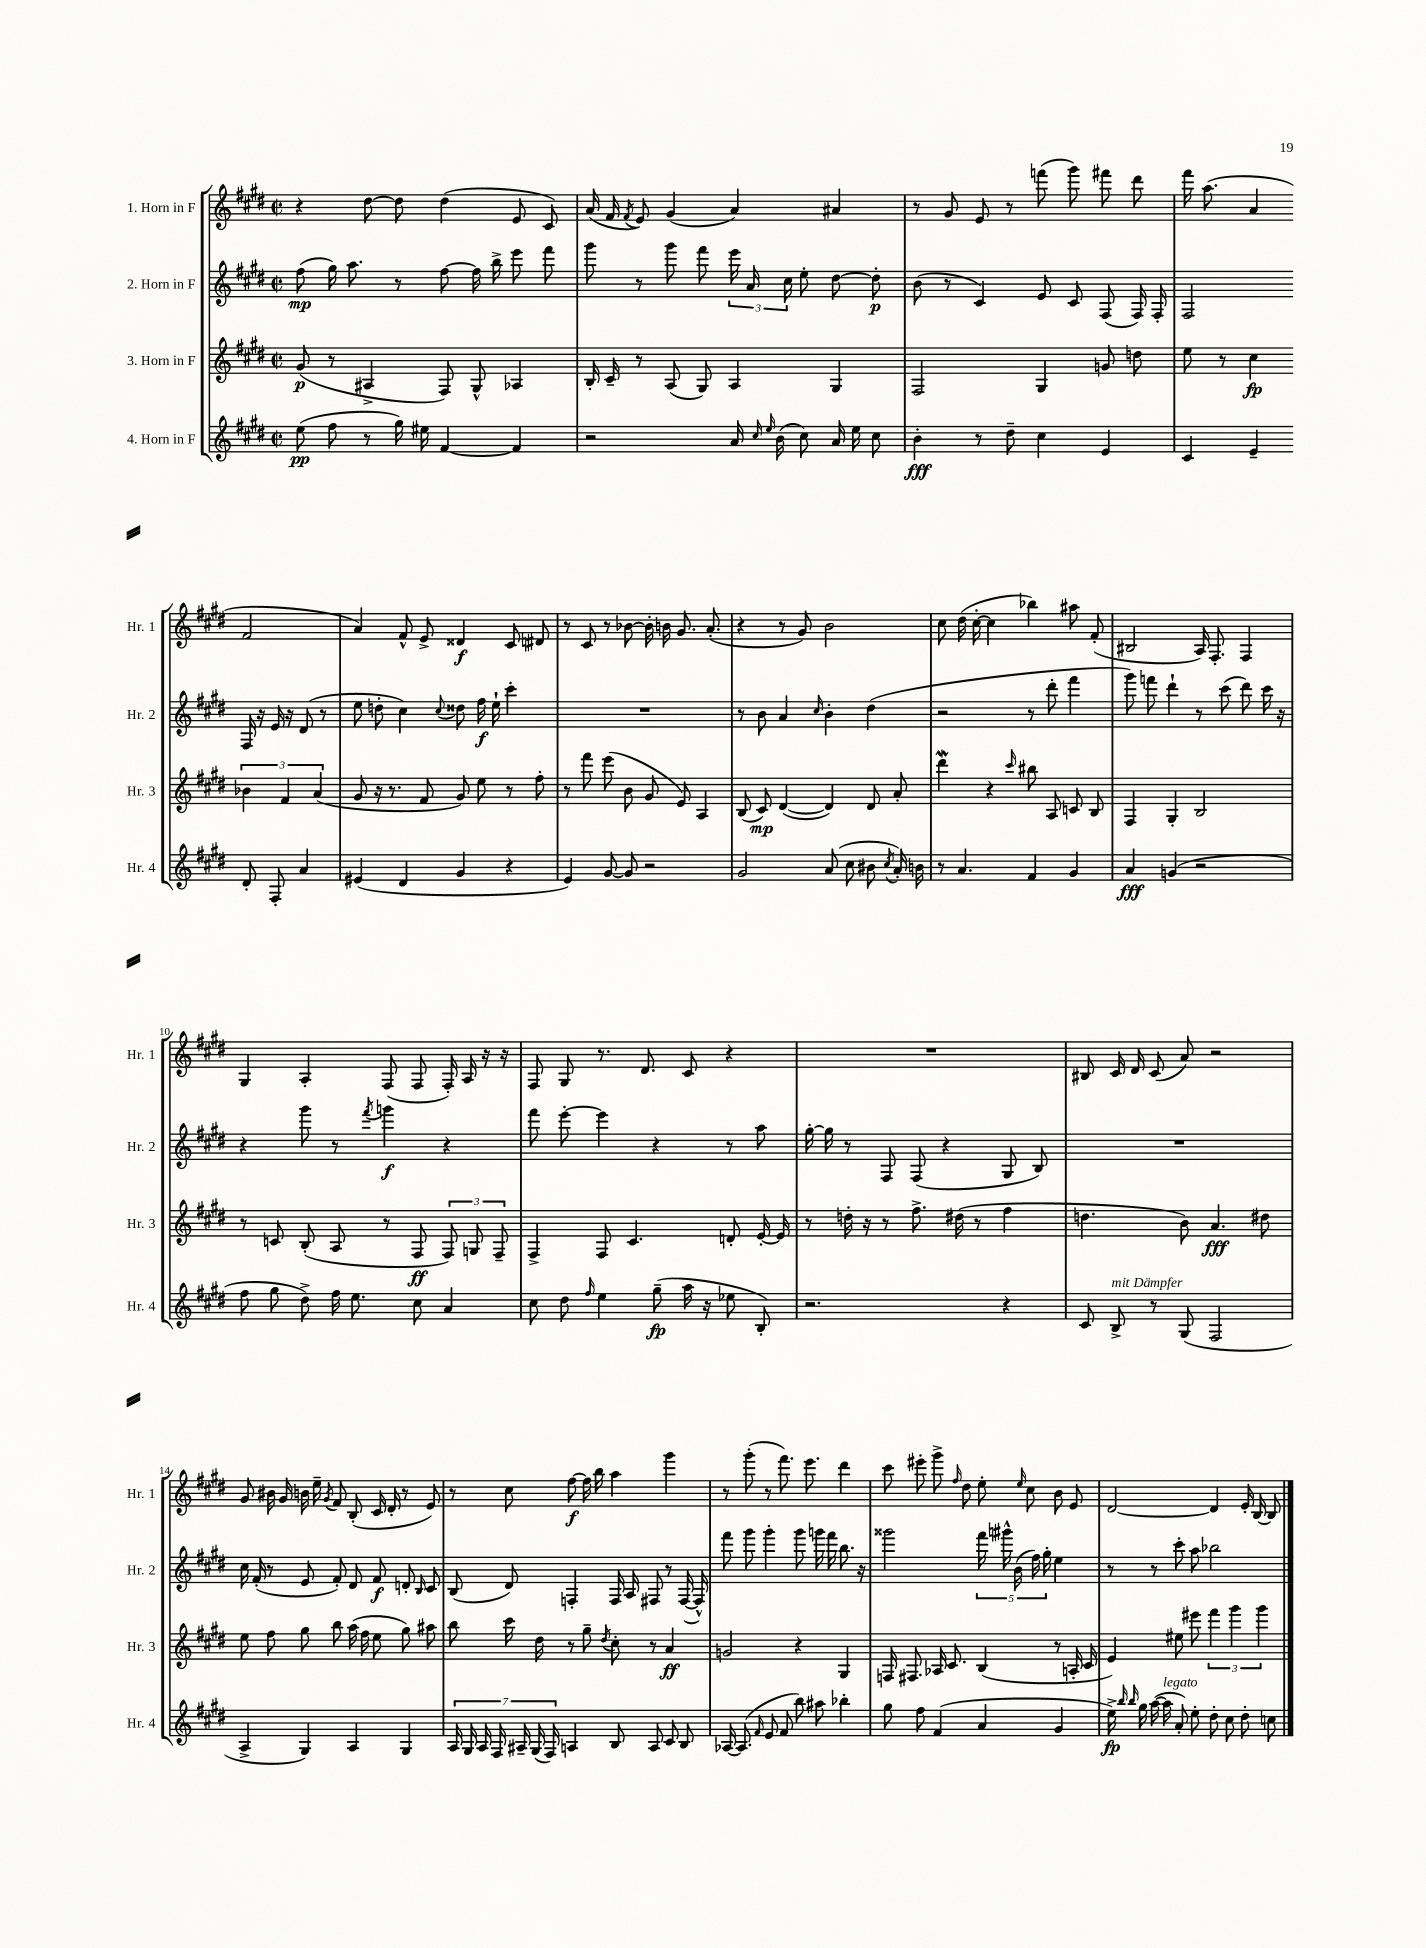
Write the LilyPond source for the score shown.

<<
\new StaffGroup <<
\new Staff = "s0" \with { instrumentName = "1. Horn in F" shortInstrumentName = "Hr. 1" } {
    \clef treble \key e \major \defaultTimeSignature \time 2/2
    \autoBeamOff r4 dis''8~ dis''8 dis''4( e'8 cis'8) |
    a'16( fis'16 \acciaccatura { fis'8 } e'8) gis'4( a'4) ais'4 |
    r8 gis'8 e'8 r8 f'''8( gis'''8) fis'''8 dis'''8 |
    fis'''16 a''8.( a'4 fis'2 |
    a'4) fis'8-^ e'8-> disis'4\f cis'8 dis'8 |
    r8 cis'8 r8 bes'8~ bes'16-. b'16 gis'8. a'8.-.( |
    r4 r8 gis'8) b'2 |
    cis''8 dis''16( cis''16~-. cis''4 bes''4) ais''8 fis'8-.( |
    bis2 a16) fis8.-. fis4 |
    gis4 a4-. fis8( fis8 fis16-.) a16 r16 r16 |
    fis8 gis8 r8. dis'8. cis'8 r4 |
    R1 |
    bis8 cis'16 dis'16 cis'8( a'8) r2 |
    gis'8 bis'16 gis'16 b'16 e''16-- \acciaccatura { gis'8 } fis'8 b8-.( cis'16 dis'16-. r8 e'8) |
    r8 cis''8 fis''8~\f fis''16 b''16 a''4 gis'''4 |
    r8 gis'''8-.( r8 fis'''8.) e'''8. dis'''4 |
    cis'''8 eis'''8-. gis'''8-> \grace { fis''16 } dis''8 e''8-. \grace { e''16 } cis''8 b'8 e'8 |
    dis'2~ dis'4 e'16-. b16~ b8 \bar "|." |
}
\new Staff = "s1" \with { instrumentName = "2. Horn in F" shortInstrumentName = "Hr. 2" } {
    \clef treble \key e \major \defaultTimeSignature \time 2/2
    \autoBeamOff fis''8\mp( gis''16) a''8. r8 fis''8~ fis''16 b''16-> e'''8 fis'''8 |
    gis'''8 r8 gis'''8 fis'''8 \tuplet 3/2 { e'''16 a'16 cis''16 } e''8-. dis''8~ dis''8-.\p |
    b'8( r8 cis'4) e'8 cis'8 fis8( fis16) fis16-. |
    fis2 fis16 r16 e'16 r16 dis'8( r8 |
    e''8 d''8-. cis''4) \appoggiatura { cis''8 } disis''8 fis''16\f e''16-! cis'''4-. |
    R1 |
    r8 b'8 a'4 \grace { cis''16 } b'4-. dis''4( |
    r2 r8 dis'''8-. fis'''4 |
    gis'''8) f'''8 dis'''4-! r8 cis'''8( dis'''8) cis'''16 r16 |
    r4 gis'''8 r8 \acciaccatura { fis'''8 } g'''4\f r4 |
    fis'''8 e'''8~-. e'''4 r4 r8 a''8 |
    gis''16~-. gis''16 r8 fis8 fis8( r4 gis8 b8) |
    R1 |
    cis''16 fis'16-.( r8 e'8 fis'8-.) dis'8 fis'8\f d'8-. \grace { b16 } cis'8 |
    b8( dis'8) f4-. f16 a16 fis8 r8 fis16~( fis16-^) |
    fis'''8 gis'''8 gis'''4-. gis'''8 g'''16 fis'''16 b''8. r16 |
    gisis'''2 \tuplet 5/4 { fis'''16 gis'''16-^ b'16( fis''16) gis''16-. } e''4 |
    r8 r8 cis'''8-. a''8 bes''2 \bar "|." |
}
\new Staff = "s2" \with { instrumentName = "3. Horn in F" shortInstrumentName = "Hr. 3" } {
    \clef treble \key e \major \defaultTimeSignature \time 2/2
    \autoBeamOff gis'8\p( r8 ais4-> fis8) gis8-^ aes4 |
    b16-. cis'16-- r8 a8( gis8) a4 gis4 |
    fis2 gis4 g'8 d''8 |
    e''8 r8 cis''4\fp \tuplet 3/2 { bes'4 fis'4 a'4( } |
    gis'8 r16 r8. fis'8 gis'8) e''8 r8 fis''8-. |
    r8 fis'''8 e'''8( b'8 gis'8 e'8) a4 |
    b8( cis'8\mp) dis'4~( dis'4) dis'8 a'8-. |
    dis'''4\mordent r4 \grace { cis'''16 } bis''8 a8 c'8 b8 |
    fis4 gis4-. b2 |
    r8 c'8 b8-.( a8 r8 fis8\ff \tuplet 3/2 { fis8) g8 fis8-- } |
    fis4-> fis8 cis'4. d'8-. e'16~-. e'16 |
    r8 d''16-. r16 r8 fis''8.-> dis''16( r8 fis''4 |
    d''4. b'8) a'4.\fff dis''8 |
    e''8 fis''8 gis''8 b''8 a''16( fis''16 e''8 gis''8) ais''8 |
    b''8 cis'''16 dis''16 r8 gis''8-- \acciaccatura { dis''8 } cis''8-. r8 a'4\ff |
    g'2 r4 gis4 |
    f16 fis8. aes16 cis'8. b4( r8 a16-. cis'16 |
    e'4) eis''8 eis'''8 \tuplet 3/2 { fis'''4 gis'''4 gis'''4 } \bar "|." |
}
\new Staff = "s3" \with { instrumentName = "4. Horn in F" shortInstrumentName = "Hr. 4" } {
    \clef treble \key e \major \defaultTimeSignature \time 2/2
    \autoBeamOff e''8\pp( fis''8 r8 gis''16) eis''16 fis'4~ fis'4 |
    r2 a'16 \grace { cis''16 e''16 } b'16( cis''8) a'16 e''16 cis''8 |
    b'4-.\fff r8 dis''8-- cis''4 e'4 |
    cis'4 e'4-- dis'8-. fis8-. a'4 |
    eis'4( dis'4 gis'4 r4 |
    e'4) gis'8~ gis'8 r2 |
    gis'2 a'8( cis''8 bis'8 \acciaccatura { cis''8 } a'16-.) b'16 |
    r8 a'4. fis'4 gis'4 |
    a'4\fff g'4( r2 |
    fis''8 gis''8 dis''8->) fis''16 e''8. cis''8 a'4 |
    cis''8 dis''8 \grace { fis''16 } e''4 gis''8--\fp( a''16 r16 ees''8 b8-.) |
    r2. r4 |
    cis'8 b8->^\markup { \italic "mit Dämpfer" } r8 gis8( fis2 |
    a4-> gis4) a4 gis4 |
    \tuplet 7/4 { a16 gis16 a16 fis16 ais16-- gis16( fis16) } a4 b8 a8 cis'8 b8 |
    aes16~ aes8.( \grace { fis'16 } e'8 fis'8 b''8) ais''8 bes''4-. |
    gis''8 fis''8 fis'4( a'4 gis'4 |
    e''16->\fp) \grace { b''16 b''16 } gis''16 a''16~( a''16^\markup { \italic "legato" } a'8-.) e''8-. dis''8-. cis''8 dis''8-. c''8 \bar "|." |
}
>>
>>
